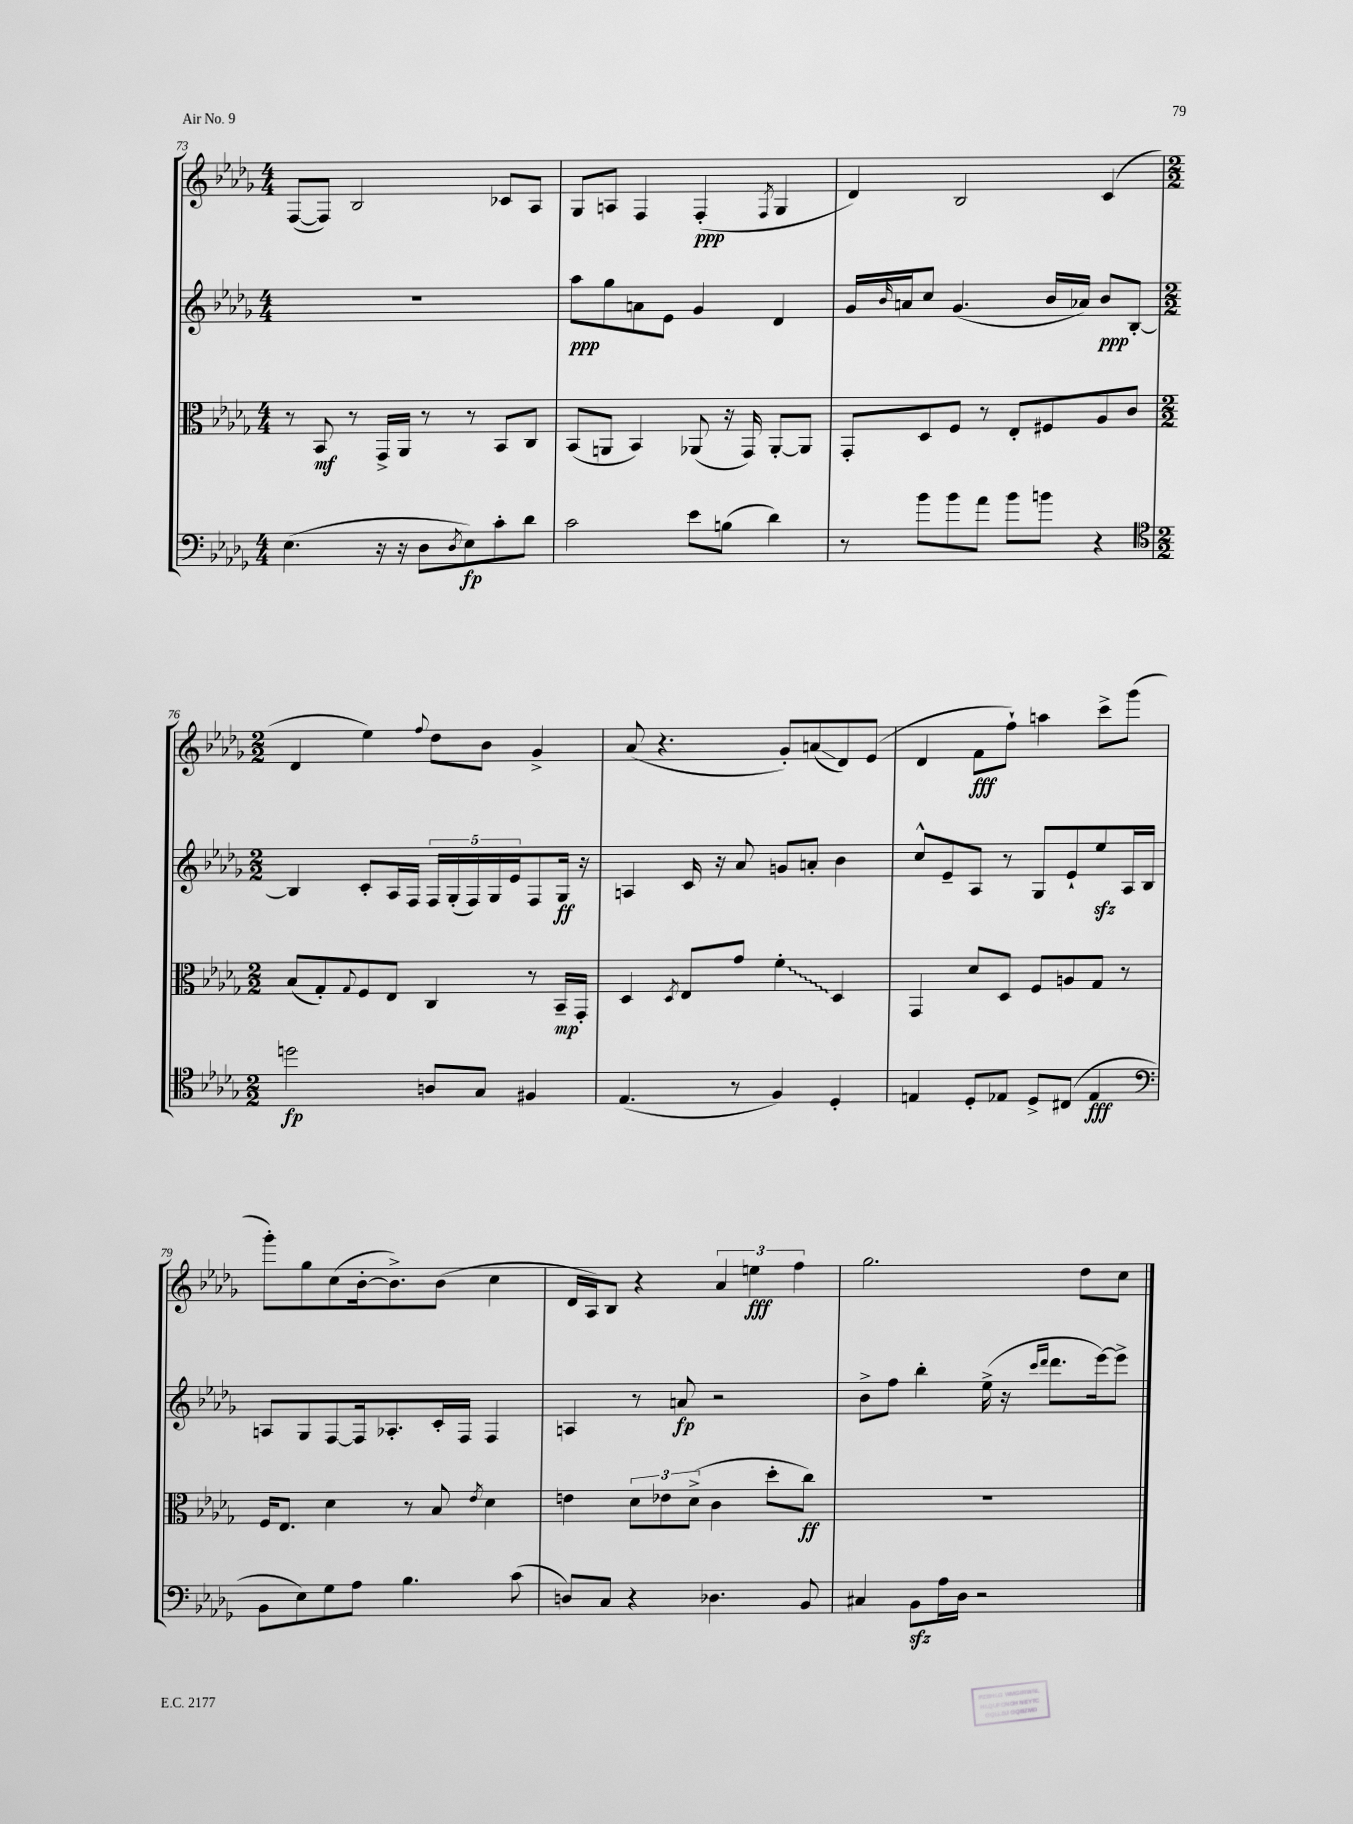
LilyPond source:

<<
\new StaffGroup <<
\new Staff = "s0" {
    \clef treble \key des \major \numericTimeSignature \time 4/4
    f8~( f8) bes2 ces'8 aes8 |
    ges8 a8 f4 f4-.\ppp( \acciaccatura { f8 } ges4 |
    des'4) bes2 c'4( |
    \numericTimeSignature \time 2/2 des'4 ees''4) \appoggiatura { f''8 } des''8 bes'8 ges'4-> |
    aes'8( r4. ges'8-.) a'8\glissando( des'8) ees'8( |
    des'4 f'8\fff f''8-!) a''4 c'''8-> ges'''8( |
    ges'''8-.) ges''8 c''8( bes'16~-. bes'8.->) bes'8( c''4 |
    des'16 aes16) bes8 r4 \tuplet 3/2 { aes'4 e''4\fff f''4 } |
    ges''2. des''8 c''8 \bar "|." |
}
\new Staff = "s1" {
    \clef treble \key des \major \numericTimeSignature \time 4/4
    R1 |
    aes''8\ppp ges''8 a'8 ees'8 ges'4 des'4 |
    ges'16 \grace { bes'16 } a'16 c''8 ges'4.( bes'16 aes'16) bes'8\ppp bes8~-. |
    \numericTimeSignature \time 2/2 bes4 c'8-. aes16 f16 \tuplet 5/4 { f16 ges16-.( f16) ges16 ees'16 } f8 ges16\ff r16 |
    a4 c'16 r16 aes'8 g'8 a'8-. bes'4 |
    c''8-^ ees'8-- aes8 r8 ges8 ees'8-! ees''8\sfz aes16 bes16 |
    a8 ges8 f8~ f16 aes8.-. c'16-. f16 f4 |
    a4 r8 a'8\fp r2 |
    bes'8-> f''8 bes''4-. ees''16->( r16 \grace { c'''16 des'''16 } des'''8. ees'''16~) ees'''8-> \bar "|." |
}
\new Staff = "s2" {
    \clef alto \key des \major \numericTimeSignature \time 4/4
    r8 bes,8\mf r8 ges,16-> aes,16 r8 r8 bes,8 c8 |
    bes,8( a,8 bes,4) aes,8( r16 ges,16) aes,8~-. aes,8 |
    ges,8-. des8 f8 r8 ees8-. fis8 aes8 c'8 |
    \numericTimeSignature \time 2/2 bes8( ges8-.) \appoggiatura { ges8 } f8 ees8 c4 r8 bes,16--\mp ges,16-. |
    des4 \acciaccatura { des8 } ees8 ges'8 \once \override Glissando.style = #'zigzag f'4-.\glissando des4 |
    ges,4 des'8 des8 f8 a8 ges8 r8 |
    f16 ees8. des'4 r8 bes8 \acciaccatura { ees'8 } des'4 |
    e'4 \tuplet 3/2 { des'8 ees'8 des'8->( } c'4 des''8-. c''8\ff) |
    R1 \bar "|." |
}
\new Staff = "s3" {
    \clef bass \key des \major \numericTimeSignature \time 4/4
    ees4.( r16 r16 des8 \acciaccatura { des8 } ees8\fp) c'8-. des'8 |
    c'2 ees'8 b8( des'4) |
    r8 bes'8 bes'8 aes'8 bes'8 b'8 r4 |
    \numericTimeSignature \time 2/2 \clef tenor d''2\fp a8 ges8 fis4 |
    ees4.( r8 f4) des4-. |
    e4 des8-. ees8 des8-> cis8( ees4\fff |
    \clef bass bes,8 ees8) ges8 aes8 bes4. c'8( |
    d8) c8 r4 des4. bes,8 |
    cis4 bes,8\sfz aes16 des16 r2 \bar "|." |
}
>>
>>
\layout { \context { \Score currentBarNumber = #73 } }
